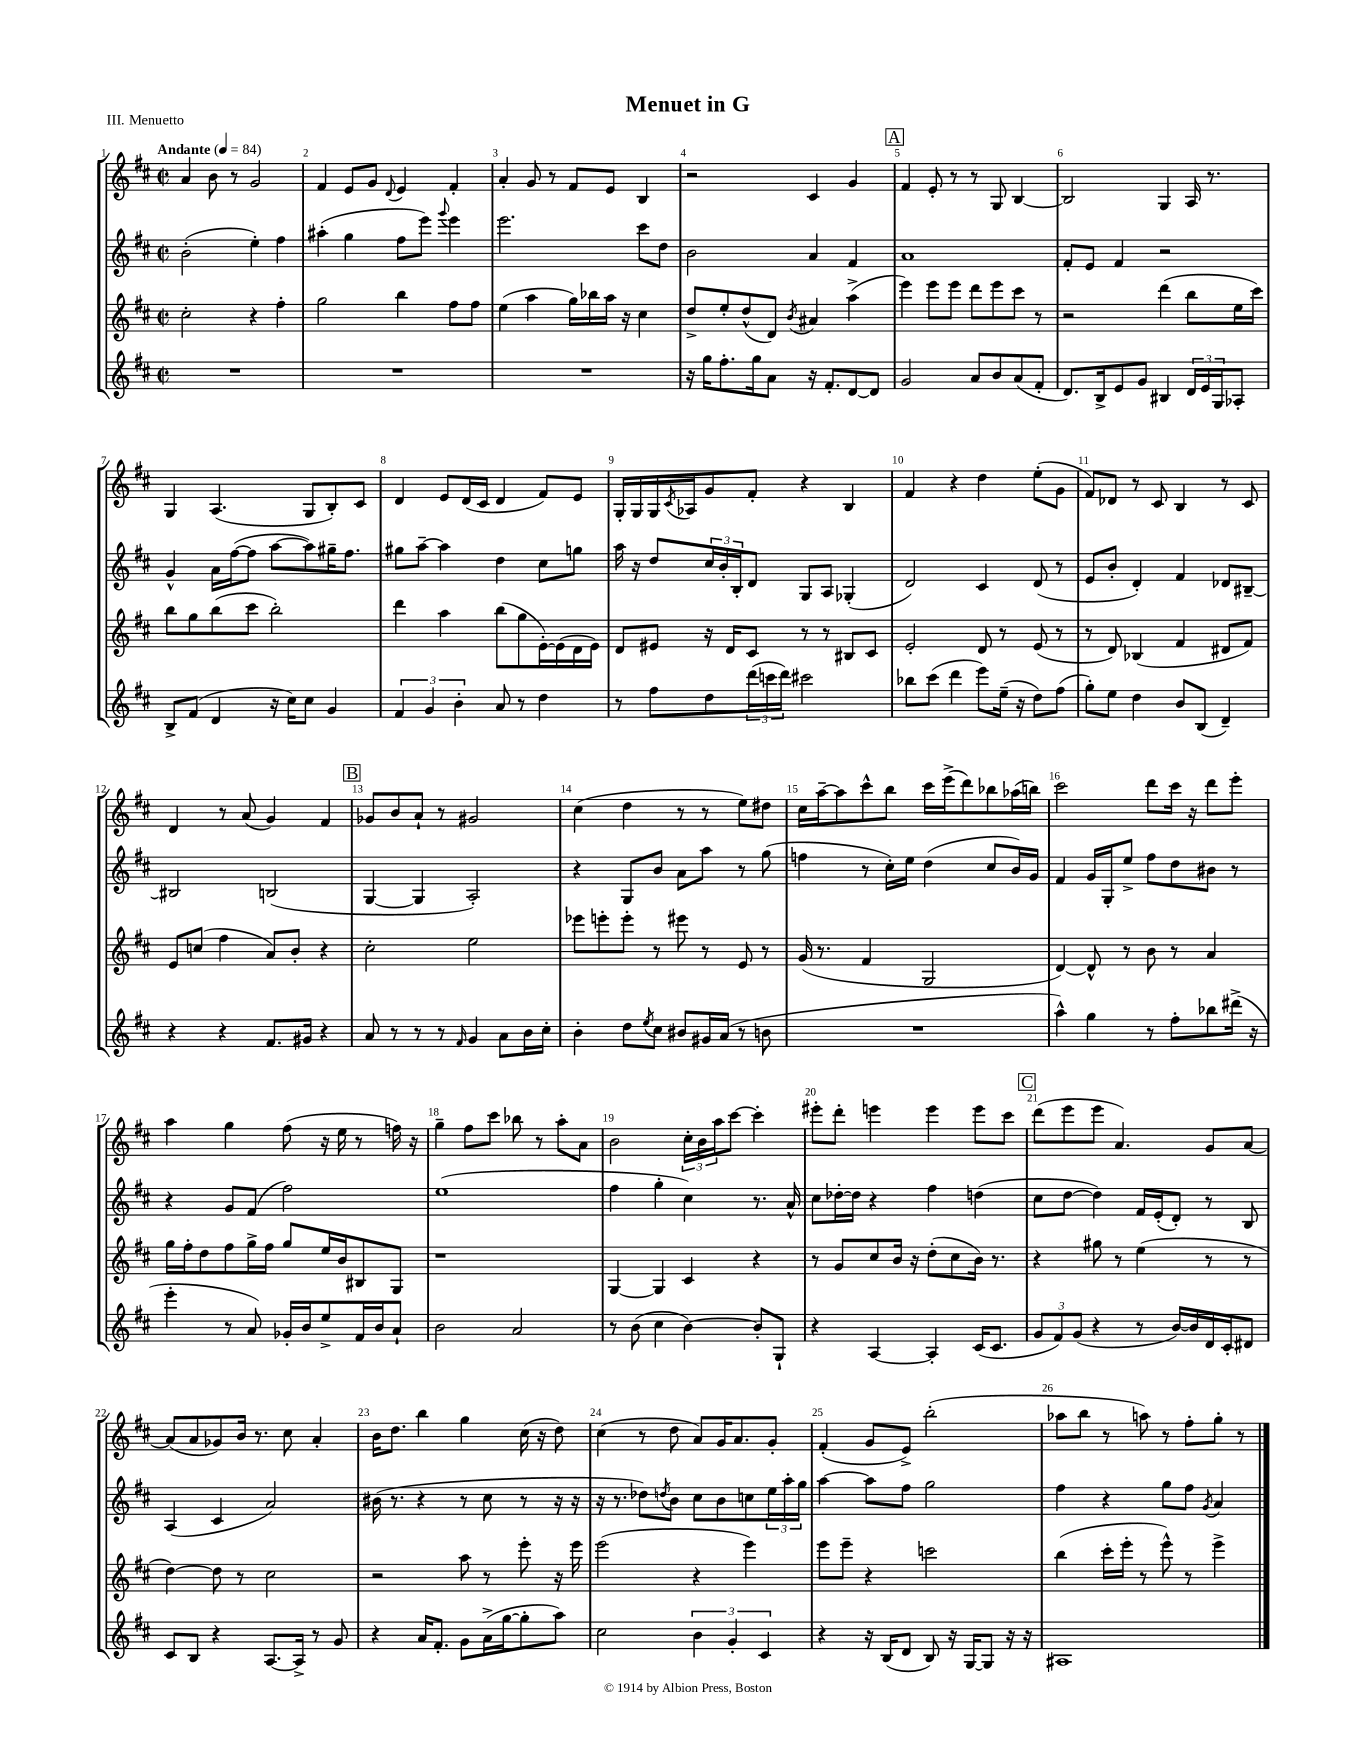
\header { title = "Menuet in G" piece = "III. Menuetto" }
<<
\new StaffGroup <<
\new Staff = "s0" {
    \clef treble \key d \major \defaultTimeSignature \time 2/2 \tempo "Andante" 4 = 84
    a'4 b'8 r8 g'2 |
    fis'4 e'8 g'8 \appoggiatura { d'8 } e'4 fis'4-. |
    a'4-. g'8 r8 fis'8 e'8 b4 |
    r2 cis'4 g'4 |
    \mark \markup { \box "A" } fis'4 e'8-. r8 r8 g8 b4~ |
    b2 g4 a16 r8. |
    g4 a4.( g8 b8-.) cis'8 |
    d'4 e'8 d'16( cis'16 d'4 fis'8) e'8 |
    g16-. g16 g16 \acciaccatura { cis'8 } aes16 g'8 fis'8-. r4 b4 |
    fis'4 r4 d''4 e''8-.( g'8 |
    fis'8) des'8 r8 cis'8 b4 r8 cis'8 |
    d'4 r8 a'8( g'4) fis'4 |
    \mark \markup { \box "B" } ges'8 b'8 a'8-! r8 gis'2 |
    cis''4( d''4 r8 r8 e''8) dis''8 |
    cis''16 a''16~-- a''8 cis'''8-^ b''8 cis'''16 e'''16->( d'''8) bes''8 aes''16( b''16) |
    cis'''2 d'''8 cis'''16 r16 d'''8 e'''8-. |
    a''4 g''4 fis''8( r16 e''16 r8 f''16) r16 |
    g''4-- fis''8 cis'''8 bes''8 r8 a''8-. a'8 |
    b'2 \tuplet 3/2 { cis''16-. b'16 a''16 } cis'''8~ cis'''4-. |
    eis'''8-. d'''8-. e'''4 e'''4 e'''8 cis'''8 |
    \mark \markup { \box "C" } d'''8( e'''8 e'''8 a'4.) g'8 a'8~ |
    a'8( a'8 ges'8) b'16 r8. cis''8 a'4-. |
    b'16 d''8. b''4 g''4 cis''16( r16 d''8) |
    cis''4( r8 d''8 a'8) g'16 a'8. g'8-. |
    fis'4-.( g'8 e'8->) b''2-.( |
    aes''8 b''8 r8 a''8) r8 fis''8-. g''8-. r8 \bar "|." |
}
\new Staff = "s1" {
    \clef treble \key d \major \defaultTimeSignature \time 2/2
    b'2-.( e''4-.) fis''4 |
    ais''4-.( g''4 fis''8 e'''8) \appoggiatura { g'''8 } e'''4 |
    e'''2. cis'''8 d''8 |
    b'2 a'4 fis'4 |
    \mark \markup { \box "A" } a'1 |
    fis'8-. e'8 fis'4 r2 |
    g'4-^ a'16 fis''16~( fis''8 a''8~ a''8) gis''16-- fis''8. |
    gis''8 a''8~-- a''4 d''4 cis''8 g''8 |
    a''16 r16 d''8 \tuplet 3/2 { cis''16 b'16-. b16-. } d'8 g8 a8 ges4-.( |
    d'2) cis'4 d'8( r8 |
    e'8 b'8-. d'4-.) fis'4 des'8 bis8~-- |
    bis2 b2( |
    \mark \markup { \box "B" } g4~ g4 a2-.) |
    r4 g8 b'8 a'8 a''8 r8 g''8( |
    f''4 r8 cis''16-.) e''16 d''4( cis''8 b'16) g'16 |
    fis'4 g'16 g16-. e''8-> fis''8 d''8 bis'8 r8 |
    r4 g'8 fis'8( fis''2) |
    e''1( |
    fis''4 g''4-. cis''4) r8. a'16-^ |
    cis''8 des''16~-. des''16 r4 fis''4 d''4( |
    \mark \markup { \box "C" } cis''8 d''8~ d''4) fis'16 e'16-.( d'8-.) r8 b8 |
    a4( cis'4 a'2) |
    bis'16( r8. r4 r8 cis''8 r8 r16 r16 |
    r16 r8. des''8) \acciaccatura { d''8 } b'8 cis''8 b'8 c''8 \tuplet 3/2 { e''16 a''16-. g''16 } |
    a''4~ a''8 fis''8 g''2 |
    fis''4 r4 g''8 fis''8 \acciaccatura { g'8 } a'4 \bar "|." |
}
\new Staff = "s2" {
    \clef treble \key d \major \defaultTimeSignature \time 2/2
    cis''2-. r4 fis''4-. |
    g''2 b''4 fis''8 fis''8 |
    e''4( a''4 g''16) bes''16 a''16 r16 cis''4 |
    d''8-> e''8-. d''8-^( d'8) \acciaccatura { b'8 } ais'4 a''4->( |
    \mark \markup { \box "A" } e'''4) e'''8 e'''8 d'''8 e'''8 cis'''8 r8 |
    r2 d'''4( b''8 e''16 cis'''16) |
    b''8 g''8 b''8( cis'''8 b''2-.) |
    d'''4 a''4 b''8( g''8 e'16~-.) e'16( d'16 e'16) |
    d'8 eis'8 r16 d'16 cis'8 r8 r8 bis8 cis'8 |
    e'2-. d'8 r8 e'8( r8 |
    r8 d'8) bes4( fis'4 dis'8 fis'8) |
    e'8 c''8( fis''4 a'8) b'8-. r4 |
    \mark \markup { \box "B" } cis''2-. e''2 |
    ees'''8 e'''8-. e'''8-. r8 eis'''8 r8 e'8 r8 |
    g'16( r8. fis'4 g2 |
    d'4~) d'8-^ r8 b'8 r8 a'4 |
    g''16 fis''16-. d''8 fis''8 g''16-> fis''16 g''8 e''16 b'16 bis8 g8 |
    r1 |
    g4~ g4 cis'4 r4 |
    r8 g'8 cis''8 b'16 r16 d''8-.( cis''8 b'16) r8. |
    \mark \markup { \box "C" } r4 gis''8 r8 e''4( r8 r8 |
    d''4~) d''8 r8 cis''2 |
    r2 a''8 r8 e'''8-. r16 e'''16 |
    e'''2( r4 e'''4) |
    e'''8 e'''8-- r4 c'''2 |
    b''4( cis'''16-. e'''16-. r8 e'''8-^) r8 e'''4-> \bar "|." |
}
\new Staff = "s3" {
    \clef treble \key d \major \defaultTimeSignature \time 2/2
    R1 |
    R1 |
    R1 |
    r16 g''16 fis''8.-. g''16 a'8 r16 fis'8.-. d'8~ d'8 |
    \mark \markup { \box "A" } g'2 a'8 b'8 a'8( fis'8-. |
    d'8.) b16-> e'8 g'8 bis4 \tuplet 3/2 { d'16 e'16 g16 } aes8-. |
    b8-> fis'8( d'4 r16 cis''16) cis''8 g'4 |
    \tuplet 3/2 { fis'4 g'4 b'4-. } a'8 r8 d''4 |
    r8 fis''8 d''8 \tuplet 3/2 { d'''16( c'''16 d'''16) } cis'''2 |
    bes''8 cis'''8( d'''4 e'''8) e''16--( r16 d''8) fis''8( |
    g''8-.) e''8 d''4 b'8 b8( d'4--) |
    r4 r4 fis'8. gis'16 r4 |
    \mark \markup { \box "B" } a'8 r8 r8 r8 \grace { fis'16 } g'4 a'8 b'16 cis''16-. |
    b'4-. d''8 \acciaccatura { e''8 } cis''8 bis'8 gis'16 a'16( r8 b'8 |
    R1 |
    a''4-^) g''4 r8 fis''8-. bes''8 dis'''16->( r16 |
    e'''4-. r8 a'8) ges'16-. b'16 e''8-> fis'16 b'16 a'8-! |
    b'2 a'2 |
    r8 b'8( cis''4 b'4~) b'8-. g8-! |
    r4 a4~ a4-. cis'16( cis'8. |
    \mark \markup { \box "C" } \tuplet 3/2 { g'8 fis'8) g'8( } r4 r8 b'16~) b'16 d'16 cis'16-. dis'8 |
    cis'8 b8 r4 a8.~ a16-> r8 g'8 |
    r4 a'16 fis'8.-. g'8 a'16->( g''16~ g''8-. a''8) |
    cis''2 \tuplet 3/2 { b'4 g'4-. cis'4 } |
    r4 r16 b16( d'8 b8) r16 g16~ g8 r16 r16 |
    ais1 \bar "|." |
}
>>
>>
\layout { \context { \Score \override BarNumber.break-visibility = ##(#f #t #t) barNumberVisibility = #all-bar-numbers-visible } }
